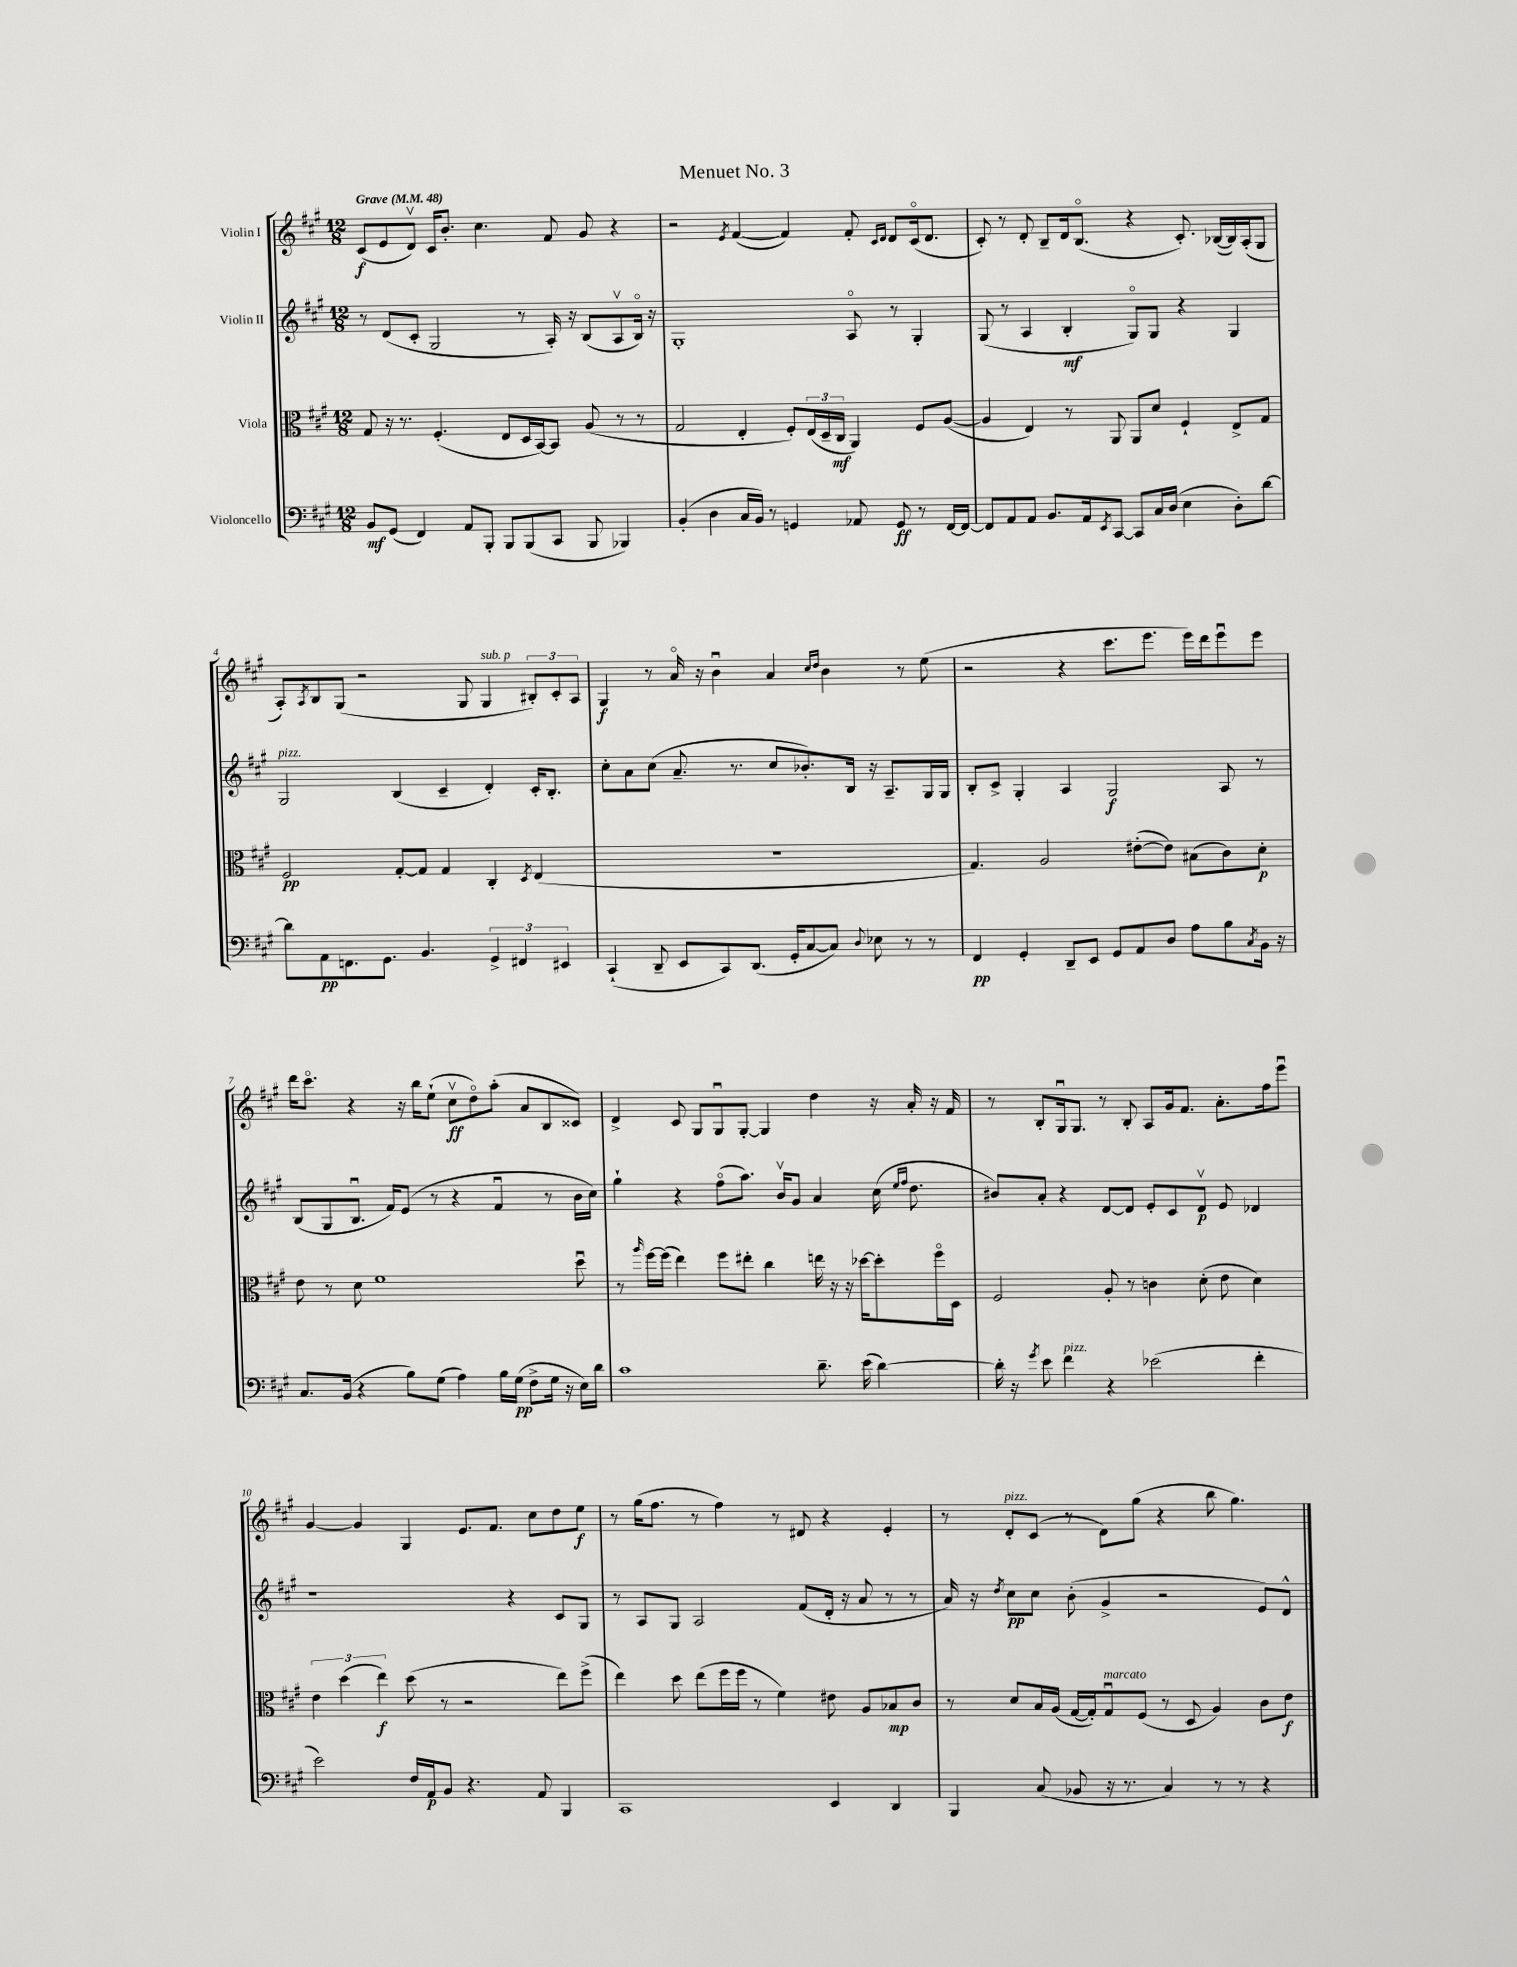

**kern	**dynam	**kern	**dynam	**kern	**dynam	**kern	**dynam
*part4	*part4	*part3	*part3	*part2	*part2	*part1	*part1
*staff4	*staff4	*staff3	*staff3	*staff2	*staff2	*staff1	*staff1
*I"Violoncello	*	*I"Viola	*	*I"Violin II	*	*I"Violin I	*
*clefF4	*	*clefC3	*	*clefG2	*	*clefG2	*
*k[f#c#g#]	*	*k[f#c#g#]	*	*k[f#c#g#]	*	*k[f#c#g#]	*
*M12/8	*	*M12/8	*	*M12/8	*	*M12/8	*
*MM48	*	*MM48	*	*MM48	*	*MM48	*
=1	=1	=1	=1	=1	=1	=1	=1
!	!	!	!	!	!	!LO:TX:a:B:t=Grave	!
8BB/L	mf	8G#/	.	8r	.	(8c#/L	f
(8GG#/J	.	16r	.	(8d/L	.	8e/	.
.	.	8.r	.	.	.	.	.
4FF#/)	.	.	.	8c#'/J	.	8dv/J)	.
.	.	(4.F#'/	.	2G#/	.	16c#/KL	.
.	.	.	.	.	.	8.b'/J	.
8AA/L	.	.	.	.	.	.	.
8BBB'/J	.	.	.	.	.	4.cc#\	.
8BBB/L	.	8E/L	.	.	.	.	.
(8BBB/	.	16D/L	.	8r	.	.	.
.	.	[16BB/J)	.	.	.	.	.
8CC#/J	.	8BB/J]	.	16A'/)	.	8f#/	.
.	.	.	.	16r	.	.	.
8BBB/	.	(8A/	.	(8B/L	.	8g#/	.
4BBB-X/)	.	8r	.	8Av/	.	4r	.
.	.	8r	.	16B/Jk)	.	.	.
.	.	.	.	16r	.	.	.
=2	=2	=2	=2	=2	=2	=2	=2
(4BB'/	.	2G#/	.	1G#'	.	2r	.
4D\	.	.	.	.	.	.	.
.	.	.	.	.	.	8qe/	.
16C#/LL	.	4E'/	.	.	.	([4f#/	.
16BB/JJ)	.	.	.	.	.	.	.
8r	.	.	.	.	.	.	.
4GGn/	.	8F#'/L)	.	.	.	4f#/])	.
.	.	(24E/L	.	.	.	.	.
.	.	24D~/	.	.	.	.	.
.	.	24C#/JJ	mf	.	.	.	.
8AA-X/	.	4AA/)	.	8A/	.	8f#'/	.
.	.	.	.	.	.	16qqc#/LL	.
.	.	.	.	.	.	16qqd/JJ	.
8GG/	ff	.	.	8r	.	8d/L	.
8r	.	8F#/L	.	4G#'/	.	(16c#/k	.
.	.	.	.	.	.	8.d/J	.
[16FF#/LL	.	([8A/J	.	.	.	.	.
16FF#/JJ_	.	.	.	.	.	.	.
=3	=3	=3	=3	=3	=3	=3	=3
8FF#/L]	.	4A/]	.	(8G#/	.	8c#'/)	.
8AA/	.	.	.	8r	.	8r	.
8AA/J	.	4E/)	.	4A/	.	8d'/	.
8.BB/L	.	.	.	.	.	8B~/L	.
.	.	8r	.	4B'/	mf	16d/k	.
16AA/k	.	.	.	.	.	(8.B/J	.
8qEE/	.	.	.	.	.	.	.
[8CC#/J	.	8AA/	.	.	.	.	.
8CC#/L]	.	8AA/L	.	8G#/L)	.	4r	.
16C#/L	.	8d/J	.	8G#/J	.	.	.
(16D/JJ	.	.	.	.	.	.	.
4E\	.	4F#`/	.	4r	.	8.c#'/)	.
.	.	.	.	.	.	([16B-X/LL	.
8D'\L)	.	8E^/L	.	4G#/	.	16B-/])	.
.	.	.	.	.	.	(16A'/J	.
[8d\J	.	8G#/J	.	.	.	8G#/J	.
!!LO:LB:g=z
=4	=4	=4	=4	=4	=4	=4	=4
!	!	!	!	!LO:TX:a:i:t=pizz.	!	!	!
8d\L]	.	2F#/	pp	2G#/	.	8A'/L)	.
.	.	.	.	.	.	8qA/	.
8AA\	pp	.	.	.	.	8B/	.
8.FFn\	.	.	.	.	.	(8G#/J	.
.	.	.	.	.	.	2r	.
8.GG#\J	.	.	.	.	.	.	.
.	.	[8G#'/L	.	(4B/	.	.	.
4.BB/	.	8G#/J]	.	.	.	.	.
.	.	4G#/	.	4c#~/	.	.	.
.	.	.	.	.	.	8G#/	.
!	!	!	!	!	!	!LO:TX:a:i:t=sub. p	!
6GG#^/	.	4C#'/	.	4d'/)	.	4G#/	.
6FF#X/	.	.	.	.	.	.	.
.	.	8qD/	.	.	.	.	.
.	.	(4E/	.	16c#'/KL	.	12B#X'/L)	.
.	.	.	.	8.B'/J	.	.	.
6EE#X/	.	.	.	.	.	12c#'/	.
.	.	.	.	.	.	12A/J	.
=5	=5	=5	=5	=5	=5	=5	=5
(4CC#`/	.	1.r	.	8cc#'\L	.	4G#/	f
.	.	.	.	8a\	.	.	.
8DD~/	.	.	.	(8cc#\J	.	8r	.
8EE/L	.	.	.	8.a~/	.	16a/	.
.	.	.	.	.	.	16r	.
8CC#/)	.	.	.	.	.	4bu\	.
.	.	.	.	8.r	.	.	.
(8.DD/J	.	.	.	.	.	.	.
.	.	.	.	8cc#/L	.	4a/	.
16GG#'/KL	.	.	.	.	.	.	.
[8C#/	.	.	.	8.b-X'/)	.	.	.
.	.	.	.	.	.	16qqcc#/LL	.
.	.	.	.	.	.	16qqdd/JJ	.
8C#/J])	.	.	.	.	.	4b\	.
.	.	.	.	16B/Jk	.	.	.
8qqD/	.	.	.	.	.	.	.
8E-X\	.	.	.	16r	.	.	.
.	.	.	.	8.A~/L	.	.	.
8r	.	.	.	.	.	8r	.
8r	.	.	.	16G#/L	.	(8ee\	.
.	.	.	.	16G#/JJ	.	.	.
=6	=6	=6	=6	=6	=6	=6	=6
4FF#/	pp	4.G#/)	.	8B'/L	.	2r	.
.	.	.	.	8c#^/J	.	.	.
4GG#'/	.	.	.	4G#'/	.	.	.
.	.	2A/	.	.	.	.	.
8DD~/L	.	.	.	4A/	.	4r	.
8EE/J	.	.	.	.	.	.	.
8GG#/L	.	.	.	2G#/	f	8.ccc#\L	.
8AA/	.	([8e#X'\L	.	.	.	.	.
.	.	.	.	.	.	8.eee\J	.
8D/J	.	8e#\J])	.	.	.	.	.
8A\L	.	(8B#X\L	.	.	.	16eee\LL)	.
.	.	.	.	.	.	16ddd\J	.
8B\	.	8c#\)	.	8A/	.	8eeeu\	.
8qC#/	.	.	.	.	.	.	.
16BB\Jk	.	8d'\J	p	8r	.	8eee\J	.
16r	.	.	.	.	.	.	.
!!LO:LB:g=z
=7	=7	=7	=7	=7	=7	=7	=7
8.C#/L	.	8e\	.	(8B/L	.	16ddd\KL	.
.	.	.	.	.	.	8.ccc#\J	.
.	.	8r	.	8G#/	.	.	.
(16BB/Jk	.	.	.	.	.	.	.
4r	.	8d\	.	8.Bu/J	.	4r	.
.	.	1f#	.	.	.	.	.
.	.	.	.	16f#/KL)	.	.	.
8B\L)	.	.	.	(8e/J	.	16r	.
.	.	.	.	.	.	16bb\KL	.
(8G#\J	.	.	.	8r	.	(8ee`\J	.
4A\)	.	.	.	4r	.	8cc#v\L	ff
.	.	.	.	.	.	8dd\)	.
16B\LL	.	.	.	4f#u/	.	(8aa'\J	.
(16G#\JJ	pp	.	.	.	.	.	.
8F#^\L	.	.	.	.	.	8a/L	.
16G#\Jk	.	.	.	8r	.	8B/	.
16r	.	.	.	.	.	.	.
16E\LL)	.	8ddu\	.	16b\LL	.	8c##X/J)	.
16d\JJ	.	.	.	16cc#\JJ)	.	.	.
=8	=8	=8	=8	=8	=8	=8	=8
1c#	.	8r	.	4gg#`\	.	4d^/	.
.	.	16qqaa/	.	.	.	.	.
.	.	[16ff#\LL	.	.	.	.	.
.	.	(16ff#\JJ]	.	.	.	.	.
.	.	4ee\)	.	4r	.	8c#/	.
.	.	.	.	.	.	8G#/L	.
.	.	8ff#\L	.	(8ff#\L	.	8G#u/	.
.	.	8ee#X'\J	.	8.aa\J)	.	[8G#'/J	.
.	.	4cc#\	.	.	.	4G#/]	.
.	.	.	.	16bv/KL	.	.	.
.	.	.	.	8g#/J	.	.	.
8.d~\	.	16een\	.	4a/	.	4dd\	.
.	.	16r	.	.	.	.	.
.	.	16r	.	.	.	.	.
(16e\	.	[16dd-X\KL	.	.	.	.	.
[4d\)	.	8dd-'\]	.	(16cc#\	.	16r	.
.	.	.	.	16qqee/LL	.	.	.
.	.	.	.	16qqff#/JJ	.	.	.
.	.	.	.	8.dd\	.	16a'/	.
.	.	16ff#\L	.	.	.	16r	.
.	.	16D\JJ	.	.	.	16f#/	.
=9	=9	=9	=9	=9	=9	=9	=9
16d'\]	.	2F#/	.	8b#X/L)	.	8r	.
16r	.	.	.	.	.	.	.
8qg#/	.	.	.	.	.	.	.
8e\	.	.	.	8a'/J	.	8B'/L	.
!LO:TX:a:i:t=pizz.	!	!	!	!	!	!	!
4f#\	.	.	.	4r	.	16G#u/k	.
.	.	.	.	.	.	8.G#/J	.
4r	.	8A'/	.	[8d/L	.	8r	.
.	.	8r	.	8d/J]	.	8B'/	.
(2e-X\	.	4cn\	.	8e'/L	.	8A/L	.
.	.	.	.	8c#/	.	16g#/k	.
.	.	.	.	.	.	8.f#/J	.
.	.	(8d'\	.	8dv/J	p	.	.
.	.	8e\	.	8e/	.	8.a'\L	.
4f#'\	.	4d\)	.	4d-X/	.	.	.
.	.	.	.	.	.	16ff#\k	.
.	.	.	.	.	.	8eeeu\J	.
!!LO:LB:g=z
=10	=10	=10	=10	=10	=10	=10	=10
2e\)	.	6e\	.	1r	.	[4g#/	.
.	.	(6dd\	.	.	.	.	.
.	.	.	.	.	.	4g#/]	.
.	.	6ee\)	f	.	.	.	.
16F#/LL	.	(8dd\	.	.	.	4G#/	.
16AA/J	p	.	.	.	.	.	.
8BB/J	.	8r	.	.	.	.	.
4.r	.	2r	.	.	.	8.e/L	.
.	.	.	.	.	.	8.f#/J	.
.	.	.	.	4r	.	.	.
8AA/	.	.	.	.	.	8cc#\L	.
4BBB/	.	8ee\L)	.	8c#/L	.	8dd\	.
.	.	(8ff#^\J	.	8G#/J	.	8ee\J	f
=11	=11	=11	=11	=11	=11	=11	=11
1CC#	.	4ee\)	.	8r	.	8r	.
.	.	.	.	8A/L	.	(16gg#\KL	.
.	.	.	.	.	.	8.ff#\J	.
.	.	8dd\	.	8G#/J	.	.	.
.	.	(8ee\L	.	2A/	.	8r	.
.	.	16ff#\L	.	.	.	4ff#\)	.
.	.	16ff#\JJ	.	.	.	.	.
.	.	8r	.	.	.	.	.
.	.	4f#\)	.	.	.	8r	.
.	.	.	.	(8f#/L	.	8d#X/	.
4EE/	.	8e#X\	.	16d'/Jk	.	4r	.
.	.	.	.	16r	.	.	.
.	.	8A/L	.	8a/	.	.	.
4DD/	.	8B-X/	mp	8r	.	4e'/	.
.	.	8c#/J	.	8r	.	.	.
=12	=12	=12	=12	=12	=12	=12	=12
4BBB/	.	8r	.	16a/)	.	8r	.
.	.	.	.	16r	.	.	.
.	.	.	.	8qdd/	.	.	.
!	!	!	!	!	!	!LO:TX:a:i:t=pizz.	!
.	.	8d/L	.	8cc#\L	pp	8d'/L	.
(8C#/	.	16B/L	.	8cc#\J	.	(8c#/J	.
.	.	(16A/JJ	.	.	.	.	.
8BB-X/	.	[16G#/LL	.	(8b'\	.	8r	.
.	.	16G#'/J])	.	.	.	.	.
!	!	!LO:TX:a:i:t=marcato	!	!	!	!	!
16r	.	8G#u/	.	4g#^/	.	8d\L)	.
8.r	.	.	.	.	.	.	.
.	.	(8F#/J	.	.	.	(8gg#\J	.
4C#/)	.	8r	.	2r	.	4r	.
.	.	8D/	.	.	.	.	.
8r	.	4A/)	.	.	.	8bb\	.
8r	.	.	.	.	.	4.gg#\)	.
4r	.	8c#\L	.	8e/L)	.	.	.
.	.	8e\J	f	8d^^/J	.	.	.
==	==	==	==	==	==	==	==
*-	*-	*-	*-	*-	*-	*-	*-
